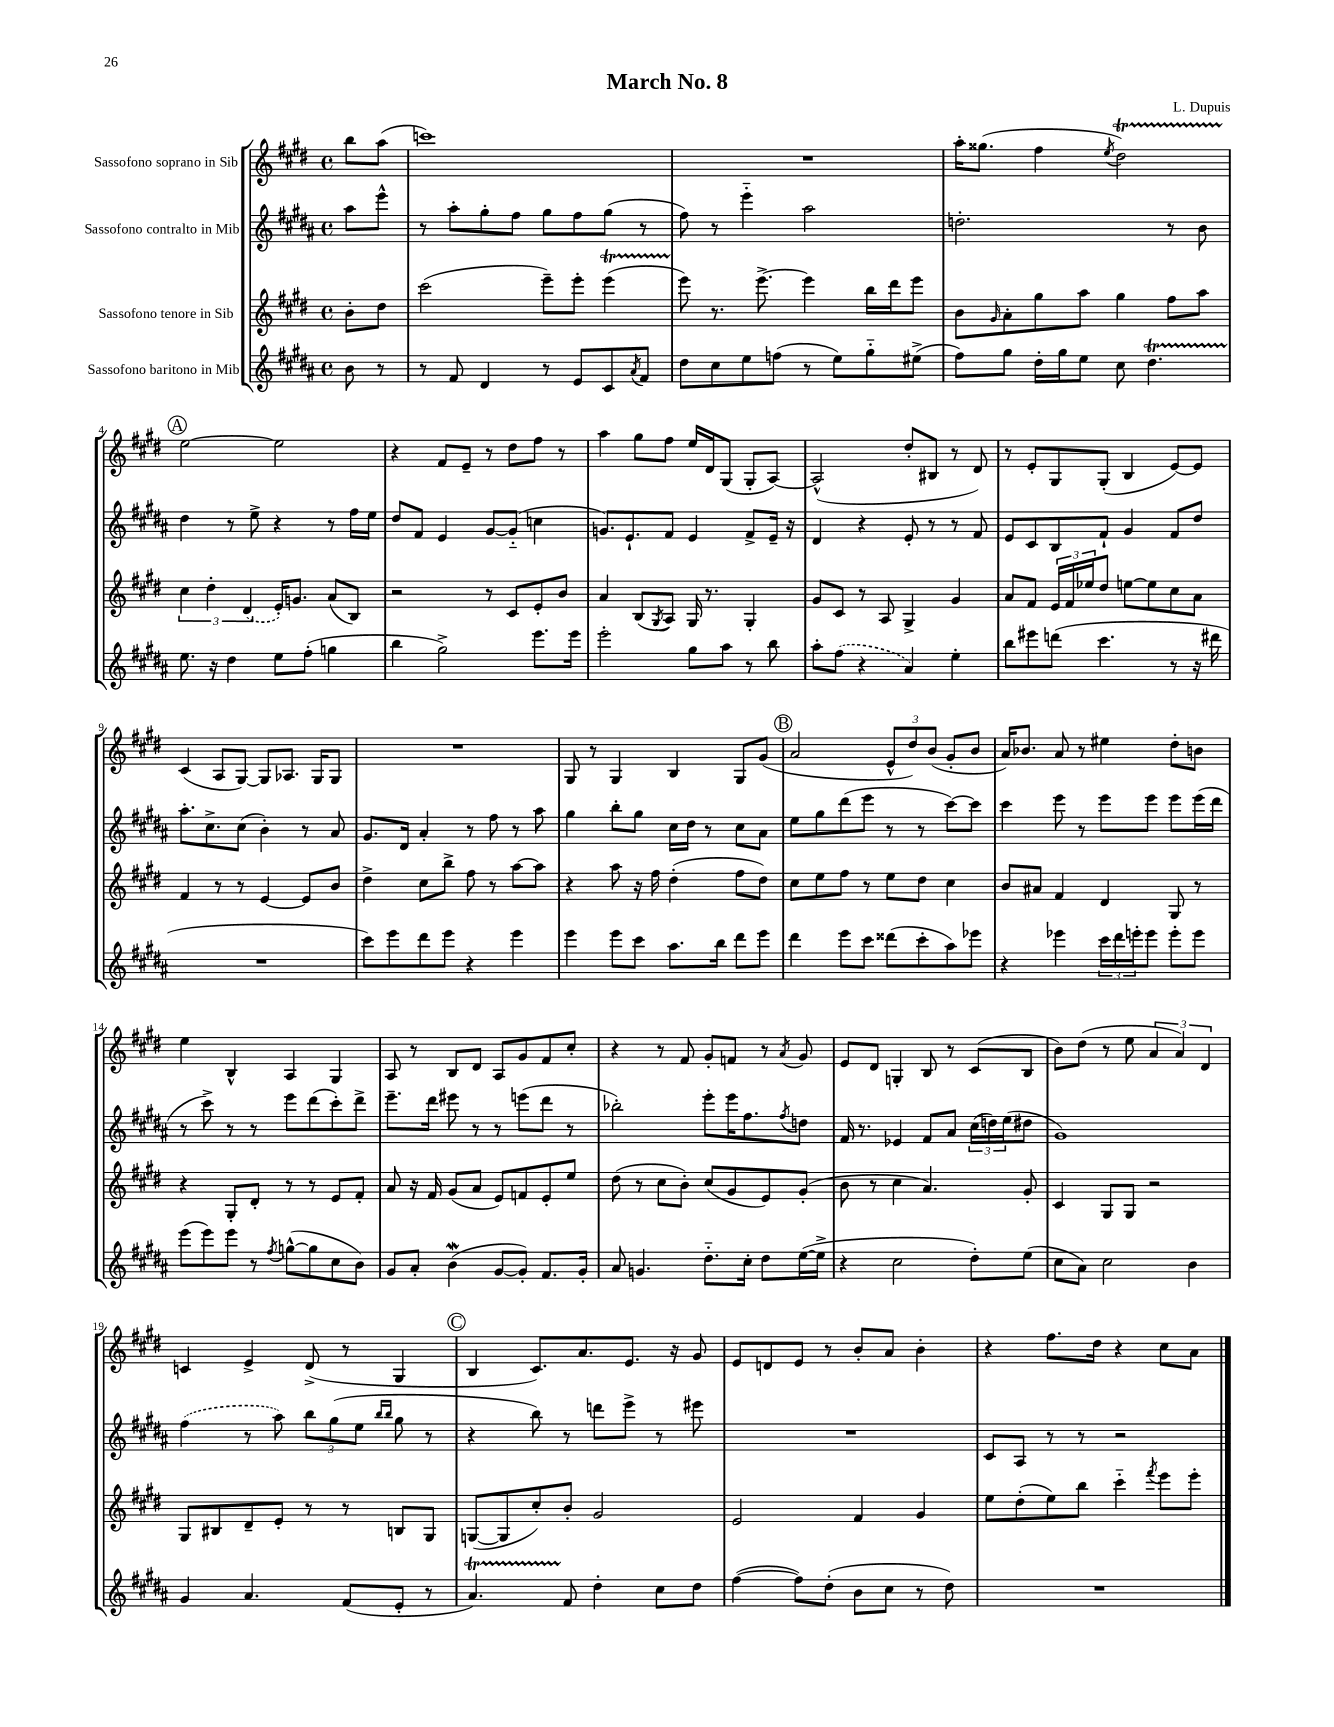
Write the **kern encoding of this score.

**kern	**kern	**kern	**kern
*staff4	*staff3	*staff2	*staff1
*clefG2	*clefG2	*clefG2	*clefG2
*k[f#c#g#d#a#]	*k[f#c#g#d#]	*k[f#c#g#d#a#]	*k[f#c#g#d#]
*M4/4	*M4/4	*M4/4	*M4/4
*met(c)	*met(c)	*met(c)	*met(c)
8b	8b'	8aa#	8bb
8r	8dd#	8eee^^	(8aa
=	=	=	=
8r	(2ccc#	8r	1ccc)
8f#	.	8aa#'	.
4d#	.	8gg#'	.
.	.	8ff#	.
8r	8eee~)	8gg#	.
8e	8eee'	8ff#	.
8c#	(4eee	(8gg#	.
8qa#	.	.	.
8f#	.	8r	.
=	=	=	=
8dd#	8eee)	8ff#)	1r
8cc#	8.r	8r	.
8ee	.	4eee'~	.
.	[8.eee^	.	.
(8ff	.	.	.
8r	4eee]	2aa#	.
8ee)	.	.	.
8gg#'~	16bb	.	.
.	16ddd#	.	.
(8ee#^	8eee	.	.
=	=	=	=
8ff#)	8b	2.dd'	16aa'
.	.	.	(8.gg##
.	16qqg#	.	.
8gg#	8a'	.	.
16dd#'	8gg#	.	4ff#
16gg#	.	.	.
8ee	8aa	.	.
.	.	.	8qee
8cc#	4gg#	.	2dd#)
4.dd#	.	.	.
.	8ff#	8r	.
.	8aa	8b	.
=	=	=	=
8.ee	6cc#	4dd#	[2ee
.	6dd#'	.	.
16r	.	.	.
4dd#	.	8r	.
.	(6d#	.	.
.	.	8ee^	.
8ee	16e')	4r	2ee]
.	8.g	.	.
(8ff#'	.	.	.
4gg	(8a	8r	.
.	8B)	16ff#	.
.	.	16ee	.
=	=	=	=
4bb	2r	8dd#	4r
.	.	8f#	.
2gg#^)	.	4e	8f#
.	.	.	8e~
.	8r	[8g#	8r
.	8c#	(8g#'~]	8dd#
8.eee	8e'	4cc	8ff#
.	8b	.	8r
16eee	.	.	.
=	=	=	=
2eee'	4a	8.g)	4aa
.	.	8.e`	.
.	(8B	.	8gg#
.	8qG#	.	.
.	8A)	8f#	8ff#
8gg#	16G#	4e	16ee
.	8.r	.	16d#
8aa#	.	.	(8G#
8r	4G#'	8f#^	8G#'
8bb	.	16e~	[8A)
.	.	16r	.
=	=	=	=
8aa#'	8g#	4d#	(2A^^]
(8ff#	8c#	.	.
4r	8r	4r	.
.	8A	.	.
4a#)	4G#^	8e'	8dd#'
.	.	8r	8B#
4ee'	4g#	8r	8r
.	.	8f#	8d#)
=	=	=	=
8bb	8a	8e	8r
8eee#	8f#	8c#	8e'
(8ddd	24e	8B	8G#
.	24f#	.	.
.	24ee-	.	.
4.ccc#	8dd#	8f#`	(8G#'
.	[8ee	4g#	4B
.	8ee]	.	.
8r	8cc#	8f#	[8e)
16r	8a	8dd#	8e]
16ddd#	.	.	.
=	=	=	=
1r	4f#	8.aa#'	(4c#
.	.	8.cc#^	.
.	8r	.	8A
.	8r	(8cc#	[8G#)
.	[4e	4b')	8G#]
.	.	.	8.A-
.	8e]	8r	.
.	.	.	16G#
.	8b	8a#	8G#
=	=	=	=
8ccc#)	4dd#^	8.g#	1r
8eee	.	.	.
.	.	16d#	.
8ddd#	8cc#	4a#'	.
8eee	8bb^	.	.
4r	8ff#	8r	.
.	8r	8ff#	.
4eee	[8aa	8r	.
.	8aa]	8aa#	.
=	=	=	=
4eee	4r	4gg#	8G#
.	.	.	8r
8eee	8aa	8bb'	4G#
8ccc#	16r	8gg#	.
.	16ff#	.	.
8.aa#	(4dd#'	16cc#	4B
.	.	16dd#	.
.	.	8r	.
16bb	.	.	.
8ddd#	8ff#	8cc#	8G#
8eee	8dd#)	8a#	(8g#
=	=	=	=
4ddd#	8cc#	8ee	2a
.	8ee	8gg#	.
8eee	8ff#	(8ddd#	.
8ccc#	8r	8eee	.
(8ddd##	8ee	8r	12e^^
.	.	.	12dd#)
8ccc#'	8dd#	8r	.
.	.	.	(12b
8aa#)	4cc#	[8ccc#)	8g#'
8eee-	.	8ccc#]	8b
=	=	=	=
4r	8b	4ccc#	16a)
.	.	.	8.b-
.	8a#	.	.
4eee-	4f#	8eee	8a
.	.	8r	8r
24ccc#	4d#	8eee	4ee#
24ddd#	.	.	.
24eee'	.	.	.
8eee	.	8eee	.
8eee'	8G#	8eee	8dd#'
8eee	8r	(16eee	8b
.	.	16ddd#	.
=	=	=	=
(8eee	4r	8r	4ee
8eee)	.	8ccc#^)	.
8eee	8G#'	8r	4B^^
8r	8d#'	8r	.
8qff#	.	.	.
([8gg^^	8r	8eee	4A
8gg]	8r	(8ddd#	.
8cc#	8e	8ccc#')	4G#
8b)	8f#'	8ddd#^	.
=	=	=	=
8g#	8a	8.eee~	8A
8a#'	16r	.	8r
.	16f#	16ddd#	.
(4b	(8g#	8eee#	8B
.	8a	8r	8d#
[8g#	8e)	8r	8A
8g#'])	8f	(8eee	8g#
8.f#	8e'	8ddd#	8f#
.	8ee	8r	8cc#'
16g#'	.	.	.
=	=	=	=
8a#	(8dd#	2bb-')	4r
4.g	8r	.	.
.	8cc#	.	8r
.	8b')	.	8f#
8.dd#'~	(8cc#	8eee'	8g#'
.	8g#	16eee	8f
16cc#'	.	8.ff#	.
8dd#	8e)	.	8r
.	.	8qff#	8qa
([16ee	(8g#'	8dd	8g#
16ee^]	.	.	.
=	=	=	=
4r	8b	16f#	8e
.	.	8.r	.
.	8r	.	8d#
2cc#	4cc#	4e-	4G'
.	4.a)	8f#	8B
.	.	8a#	8r
8dd#')	.	(24cc#	(8c#
.	.	24dd)	.
.	.	(24ee	.
(8ee	8g#'	8dd#	8B
=	=	=	=
8cc#	4c#	1g#)	8b)
8a#)	.	.	(8dd#
2cc#	8G#	.	8r
.	8G#	.	8ee
.	2r	.	6a
.	.	.	6a)
4b	.	.	.
.	.	.	6d#
=	=	=	=
4g#	8G#	(4ff#	4c
.	8B#	.	.
4.a#	8d#~	8r	4e^
.	8e'	8aa#)	.
.	8r	12bb	(8d#^
.	.	(12gg#	.
(8f#	8r	.	8r
.	.	12ee	.
.	.	16qqbb	.
.	.	16qqbb	.
8e'	8B	8gg#	4G#
8r	8G#	8r	.
=	=	=	=
4.a#)	([8G	4r	4B
.	8G]	.	.
.	8cc#')	8bb)	8.c#)
8f#	8b'	8r	.
.	.	.	8.a
4dd#'	2g#	8ddd	.
.	.	8eee^	8.e
8cc#	.	8r	.
.	.	.	16r
8dd#	.	8eee#	8g#
=	=	=	=
([4ff#	2e	1r	8e
.	.	.	8d
8ff#])	.	.	8e
(8dd#'	.	.	8r
8b	4f#	.	8b'
8cc#	.	.	8a
8r	4g#	.	4b'
8dd#)	.	.	.
=	=	=	=
1r	8ee	8c#	4r
.	(8dd#'	8A#	.
.	8ee)	8r	8.ff#
.	8bb	8r	.
.	.	.	16dd#
.	4ccc#'~	2r	4r
.	8qfff#	.	.
.	8eee	.	8cc#
.	8eee'	.	8a
==	==	==	==
*-	*-	*-	*-
